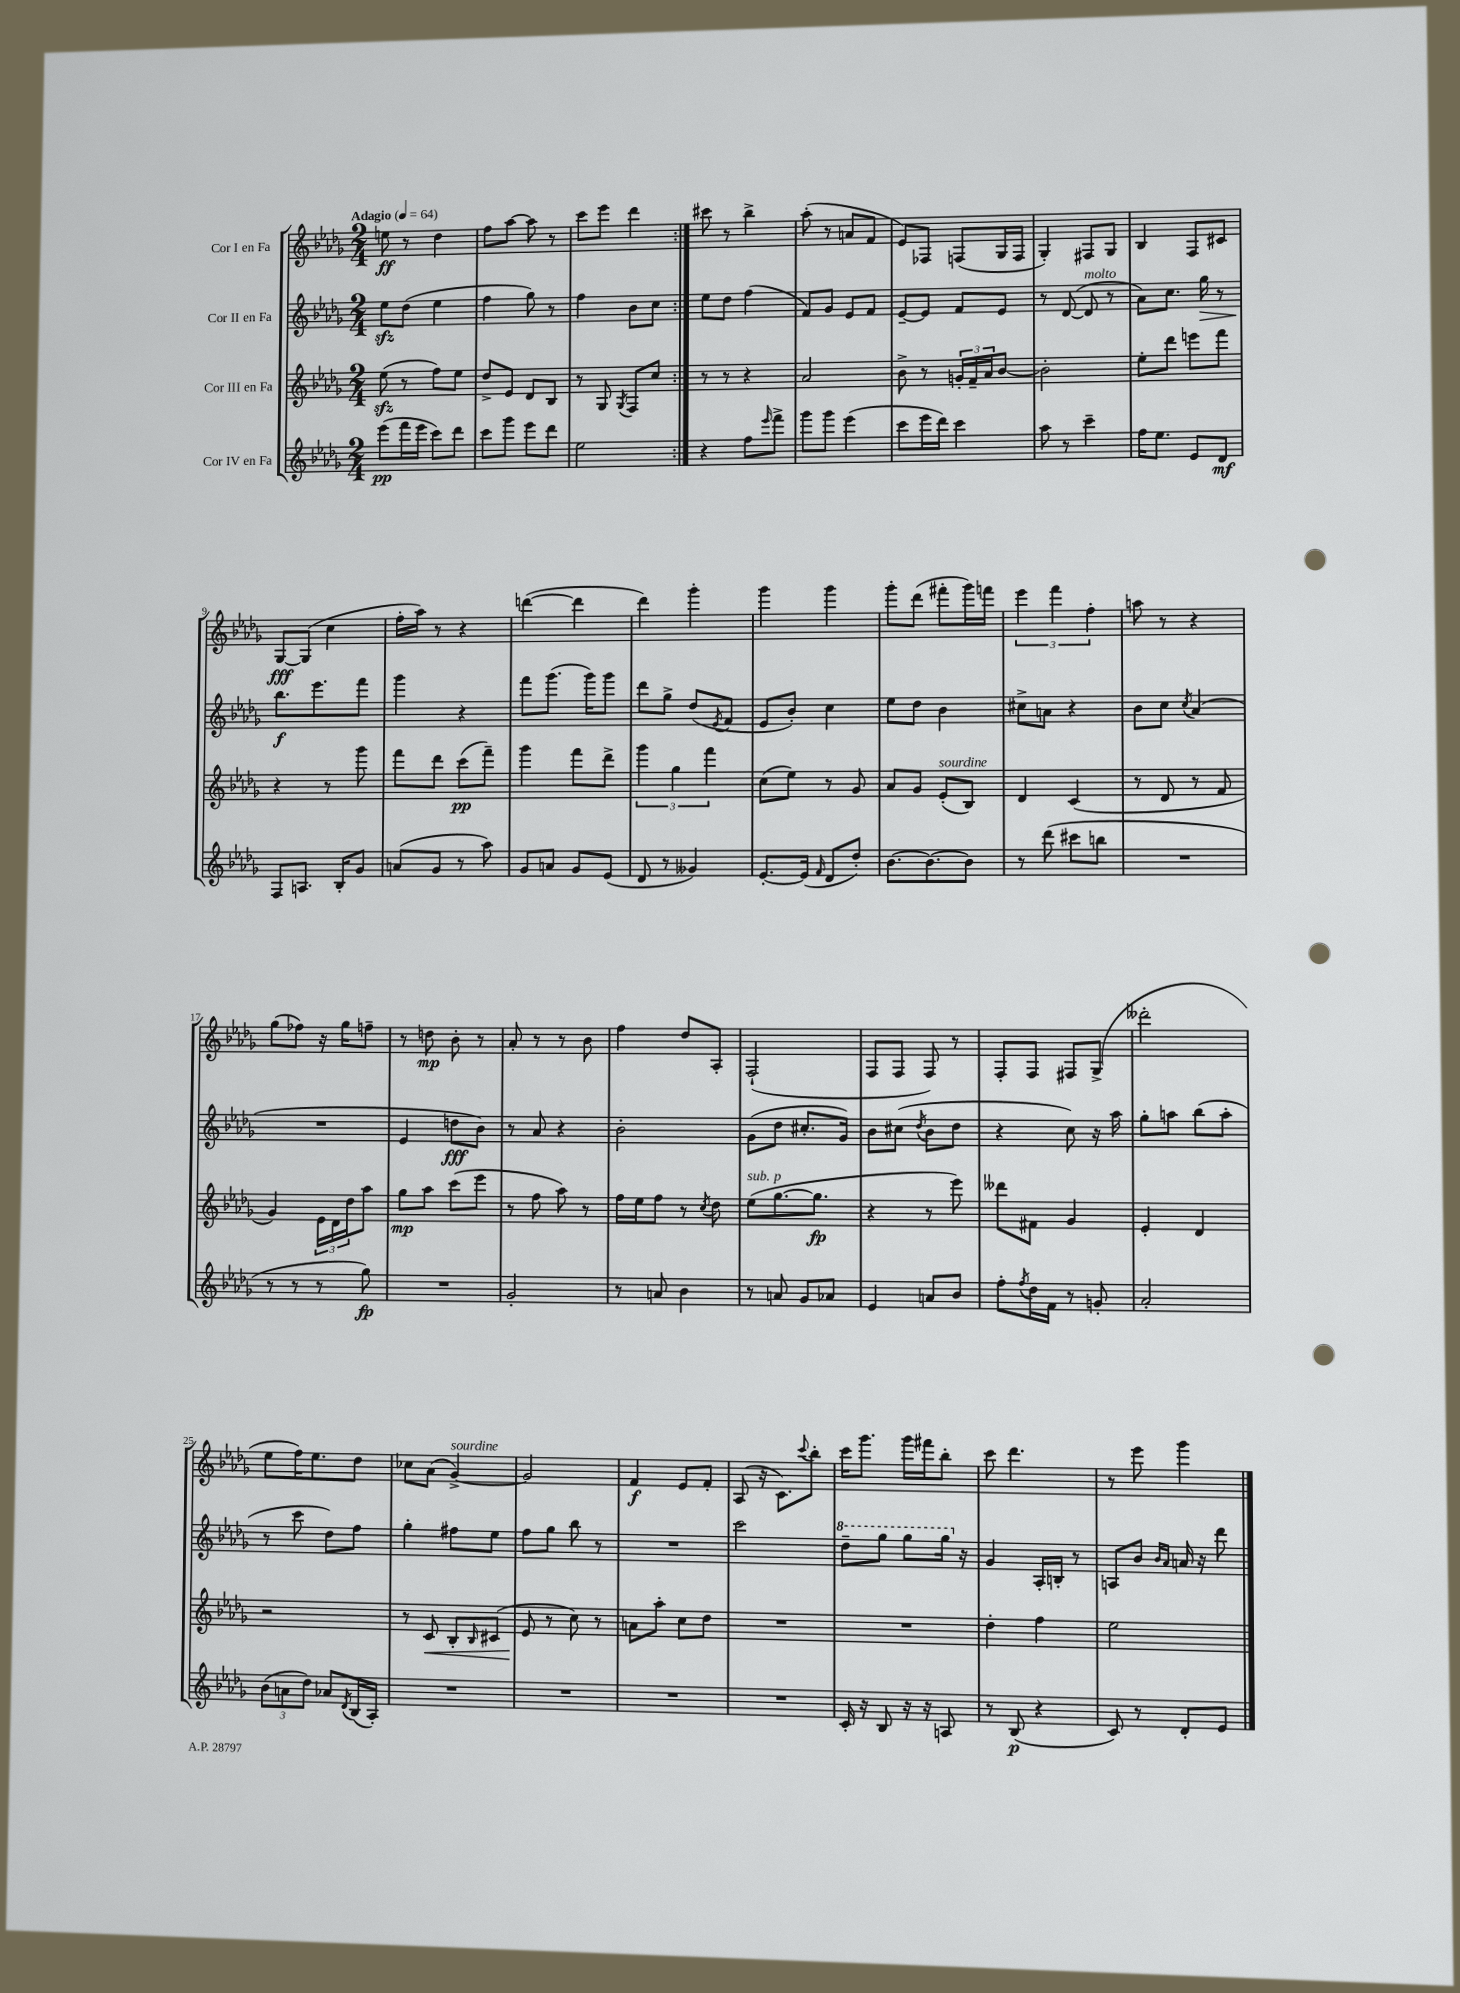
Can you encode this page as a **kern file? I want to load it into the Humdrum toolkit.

**kern	**dynam	**kern	**dynam	**kern	**dynam	**kern	**dynam
*part4	*part4	*part3	*part3	*part2	*part2	*part1	*part1
*staff4	*staff4	*staff3	*staff3	*staff2	*staff2	*staff1	*staff1
*I"Cor IV en Fa	*	*I"Cor III en Fa	*	*I"Cor II en Fa	*	*I"Cor I en Fa	*
*clefG2	*	*clefG2	*	*clefG2	*	*clefG2	*
*k[b-e-a-d-g-]	*	*k[b-e-a-d-g-]	*	*k[b-e-a-d-g-]	*	*k[b-e-a-d-g-]	*
*M2/4	*	*M2/4	*	*M2/4	*	*M2/4	*
*MM64	*	*MM64	*	*MM64	*	*MM64	*
=1	=1	=1	=1	=1	=1	=1	=1
!	!	!	!	!	!	!LO:TX:a:B:t=Adagio	!
(8eee-\L	pp	(8ee-zz\	.	8ee-zz\L	.	8een\	ff
16fff\L	.	8r	.	(8dd-\J	.	8r	.
16eee-\JJ	.	.	.	.	.	.	.
8ccc\L)	.	8ff\L)	.	4ee-\	.	4dd-\	.
8ddd-\J	.	8ee-\J	.	.	.	.	.
=2	=2	=2	=2	=2	=2	=2	=2
8ccc\L	.	8dd-^/L	.	4ff\	.	8ff\L	.
8ggg-\J	.	8e-/J	.	.	.	[8aa-\J	.
8eee-\L	.	8d-/L	.	8gg-\)	.	8aa-\]	.
8ddd-\J	.	8B-/J	.	8r	.	8r	.
=3	=3	=3	=3	=3	=3	=3	=3
2ee-\	.	8r	.	4ff\	.	8ccc\L	.
.	.	8G-/	.	.	.	8eee-\J	.
.	.	8qG-/	.	.	.	.	.
.	.	8F/L	.	8b-\L	.	4ddd-\	.
.	.	8cc/J	.	8cc\J	.	.	.
=4:|!	=4:|!	=4:|!	=4:|!	=4:|!	=4:|!	=4:|!	=4:|!
4r	.	8r	.	8ee-\L	.	8ccc#X\	.
.	.	8r	.	8dd-\J	.	8r	.
8ff\L	.	4r	.	(4ff\	.	4bb-^\	.
16qqeee-/	.	.	.	.	.	.	.
8fff^\J	.	.	.	.	.	.	.
=5	=5	=5	=5	=5	=5	=5	=5
8ggg-\L	.	2a-/	.	8f/L)	.	(8aa-'\	.
8ggg-\J	.	.	.	8g-/J	.	8r	.
(4eee-\	.	.	.	8e-/L	.	8an/L	.
.	.	.	.	8f/J	.	8f/J	.
=6	=6	=6	=6	=6	=6	=6	=6
8ccc\L	.	8b-^\	.	[8e-~/L	.	8e-/L)	.
16eee-\L	.	8r	.	8e-/J]	.	8F-X/J	.
16ddd-\JJ)	.	.	.	.	.	.	.
4ccc\	.	24gn'/LL	.	8f/L	.	(8Fn/L	.
.	.	24f~/	.	.	.	.	.
.	.	24a-/J	.	.	.	.	.
.	.	[8b-/J	.	8e-/J	.	16G-/L	.
.	.	.	.	.	.	16F/JJ	.
=7	=7	=7	=7	=7	=7	=7	=7
8aa-\	.	2b-'\]	.	8r	.	4G-'/)	.
8r	.	.	.	([8d-/	.	.	.
!	!	!	!	!LO:TX:a:i:t=molto	!	!	!
4ccc~\	.	.	.	8d-/]	.	8F#X/L	.
.	.	.	.	8r	.	8G-/J	.
=8	=8	=8	=8	=8	=8	=8	=8
16ff\KL	.	8ee-'\L	.	8a-\L)	.	4B-/	.
8.ee-\J	.	.	.	.	.	.	.
.	.	8ddd-\J	.	8.cc\J	.	.	.
8e-/L	.	8eeen\L	.	.	.	8F/L	.
!	!	!	!	!	!LO:HP:b	!	!
.	.	.	.	16gg-\	>	.	.
8d-/J	mf	8fff\J	.	8r	.	8c#X/J	.
!!LO:LB:g=z
=9	=9	=9	=9	=9	=9	=9	=9
8F/L	.	4r	.	8.bb-\L	f	[8G-/L	fff
8.An/J	.	.	.	.	.	(8G-/J]	.
.	.	.	.	8.eee-\	]	.	.
.	.	8r	.	.	.	4cc\	.
16B-'/KL	.	.	.	.	.	.	.
8g-/J	.	8ggg-\	.	8fff\J	.	.	.
=10	=10	=10	=10	=10	=10	=10	=10
(8an/L	.	8fff\L	.	4ggg-\	.	16ff'\LL	.
.	.	.	.	.	.	16aa-\JJ)	.
8g-/J	.	8ddd-\J	.	.	.	8r	.
8r	.	(8ccc\L	pp	4r	.	4r	.
8aa-\)	.	8fff~\J)	.	.	.	.	.
=11	=11	=11	=11	=11	=11	=11	=11
8g-/L	.	4ggg-\	.	8fff\L	.	([4dddn\	.
8an/J	.	.	.	(8.ggg-\J	.	.	.
8g-/L	.	8fff\L	.	.	.	4ddd\]	.
.	.	.	.	16ggg-\KL)	.	.	.
(8e-/J	.	8ddd-^\J	.	8ggg-\J	.	.	.
=12	=12	=12	=12	=12	=12	=12	=12
8d-/	.	6ggg-\	.	8ddd-\L	.	4ddd-\)	.
8r	.	.	.	8gg-^\J	.	.	.
.	.	6gg-\	.	.	.	.	.
4g--X/)	.	.	.	(8dd-/L	.	4ggg-'\	.
.	.	6fff\	.	.	.	.	.
.	.	.	.	8qe-/	.	.	.
.	.	.	.	8f/J	.	.	.
=13	=13	=13	=13	=13	=13	=13	=13
[8.e-'/L	.	(8cc\L	.	8e-/L	.	4ggg-\	.
.	.	8ee-\J)	.	8b-'/J)	.	.	.
(16e-/Jk]	.	.	.	.	.	.	.
16qqf/	.	.	.	.	.	.	.
8d-/L	.	8r	.	4cc\	.	4ggg-\	.
8dd-'/J)	.	8g-/	.	.	.	.	.
=14	=14	=14	=14	=14	=14	=14	=14
[8.b-\L	.	8a-/L	.	8ee-\L	.	8ggg-'\L	.
.	.	8g-/J	.	8dd-\J	.	(8ddd-\J	.
8.b-\_	.	.	.	.	.	.	.
!	!	!LO:TX:a:i:t=sourdine	!	!	!	!	!
.	.	(8e-'/L	.	4b-\	.	8fff#X'\L	.
8b-\J]	.	8B-/J)	.	.	.	16ggg-\L)	.
.	.	.	.	.	.	16fffn\JJ	.
=15	=15	=15	=15	=15	=15	=15	=15
8r	.	4d-/	.	8cc#X^\L	.	6eee-\	.
(8ddd-\	.	.	.	8an\J	.	.	.
.	.	.	.	.	.	6fff\	.
8ccc#X\L	.	(4c/	.	4r	.	.	.
.	.	.	.	.	.	6ff'\	.
8bbn\J	.	.	.	.	.	.	.
=16	=16	=16	=16	=16	=16	=16	=16
2r	.	8r	.	8b-\L	.	8aan\	.
.	.	8d-/	.	8cc\J	.	8r	.
.	.	.	.	8qcc/	.	.	.
.	.	8r	.	(4a-/	.	4r	.
.	.	8f/	.	.	.	.	.
!!LO:LB:g=z
=17	=17	=17	=17	=17	=17	=17	=17
8r	.	4g-/)	.	2r	.	(8gg-\L	.
8r	.	.	.	.	.	8ff-X\J)	.
8r	.	24e-\LL	.	.	.	16r	.
.	.	24d-\	.	.	.	.	.
.	.	.	.	.	.	16gg-\KL	.
.	.	24dd-\J	.	.	.	.	.
8gg-\)	fp	8aa-\J	.	.	.	8ffn~\J	.
=18	=18	=18	=18	=18	=18	=18	=18
2r	.	8gg-\L	mp	4e-/	.	8r	.
.	.	8aa-\J	.	.	.	8ddn\	mp
.	.	(8ccc\L	.	8ddn\L	fff	8b-'\	.
.	.	8eee-\J	.	8b-\J)	.	8r	.
=19	=19	=19	=19	=19	=19	=19	=19
2g-'/	.	8r	.	8r	.	8a-'/	.
.	.	8ff\	.	8a-/	.	8r	.
.	.	8aa-\)	.	4r	.	8r	.
.	.	8r	.	.	.	8b-\	.
=20	=20	=20	=20	=20	=20	=20	=20
8r	.	16ff\LL	.	2b-'\	.	4ff\	.
.	.	16ee-\J	.	.	.	.	.
8an/	.	8ff\J	.	.	.	.	.
4b-\	.	8r	.	.	.	8dd-/L	.
.	.	8qcc/	.	.	.	.	.
.	.	8dd-\	.	.	.	8A-'/J	.
=21	=21	=21	=21	=21	=21	=21	=21
!	!	!LO:TX:a:i:t=sub. p	!	!	!	!	!
8r	.	(8ee-\L	.	(8g-\L	.	(2F`/	.
8an/	.	[8.gg-\	.	8dd-\J	.	.	.
8g-/L	.	.	.	8.cc#X'/L	.	.	.
.	.	8.gg-\J]	fp	.	.	.	.
8a-X/J	.	.	.	.	.	.	.
.	.	.	.	16g-/Jk)	.	.	.
=22	=22	=22	=22	=22	=22	=22	=22
4e-/	.	4r	.	8b-\L	.	8F/L	.
.	.	.	.	(8cc#X\J	.	8F/J	.
.	.	.	.	8qdd-/	.	.	.
8an/L	.	8r	.	8b-\L	.	8F/)	.
8b-/J	.	8eee-\)	.	8dd-\J	.	8r	.
=23	=23	=23	=23	=23	=23	=23	=23
8ff'\L	.	8ddd--X\L	.	4r	.	8F'/L	.
8qff/	.	.	.	.	.	.	.
16dd-\L	.	8f#X\J	.	.	.	8F/J	.
16f\JJ	.	.	.	.	.	.	.
8r	.	4g-/	.	8cc\)	.	8F#X/L	.
8gn'/	.	.	.	16r	.	(8G-^/J	.
.	.	.	.	16aa-\	.	.	.
=24	=24	=24	=24	=24	=24	=24	=24
2a-'/	.	4e-'/	.	8gg-'\L	.	2ddd--X'\	.
.	.	.	.	8aan\J	.	.	.
.	.	4d-/	.	(8bb-\L	.	.	.
.	.	.	.	8aa'\J	.	.	.
!!LO:LB:g=z
=25	=25	=25	=25	=25	=25	=25	=25
(12b-\L	.	2r	.	8r	.	8ee-\L	.
12an\	.	.	.	.	.	.	.
.	.	.	.	8ccc\	.	16ff\K)	.
12dd-\J)	.	.	.	.	.	.	.
.	.	.	.	.	.	8.ee-\	.
8a-X/L	.	.	.	8dd-\L)	.	.	.
8qd-/	.	.	.	.	.	.	.
(16B-/L	.	.	.	8ff\J	.	8dd-\J	.
16A-'/JJ)	.	.	.	.	.	.	.
=26	=26	=26	=26	=26	=26	=26	=26
2r	.	8r	.	4gg-'\	.	8cc-X\L	.
!	!	!	!LO:HP:b	!	!	!	!
.	.	8c/	<	.	.	(8a-\J	.
!	!	!	!	!	!	!LO:TX:a:i:t=sourdine	!
.	.	8B-'/L	.	8ff#X\L	.	[4g-^/)	.
.	.	16qqB-/	.	.	.	.	.
.	.	(8c#X/J	.	8ee-\J	.	.	.
=27	=27	=27	=27	=27	=27	=27	=27
2r	.	8e-/	.	8ff\L	.	2g-/]	.
.	.	8r	[	8gg-\J	.	.	.
.	.	8cc\)	.	8bb-\	.	.	.
.	.	8r	.	8r	.	.	.
=28	=28	=28	=28	=28	=28	=28	=28
2r	.	8an\L	.	2r	.	4f/	f
.	.	8aa-'\J	.	.	.	.	.
.	.	8cc\L	.	.	.	8e-/L	.
.	.	8dd-\J	.	.	.	8f'/J	.
=29	=29	=29	=29	=29	=29	=29	=29
2r	.	2r	.	2ccc\	.	(8A-/	.
.	.	.	.	.	.	16r	.
.	.	.	.	.	.	8.c\L)	.
.	.	.	.	.	.	8qqccc/	.
.	.	.	.	.	.	8bb-'\J	.
=30	=30	=30	=30	=30	=30	=30	=30
*	*	*	*	*8va	*	*	*
16c'/	.	2r	.	8ddd-~\L	.	16ccc\KL	.
16r	.	.	.	.	.	8.ggg-\J	.
8B-/	.	.	.	8ggg-\J	.	.	.
16r	.	.	.	8ggg-\L	.	16ggg-\LL	.
16r	.	.	.	.	.	16fff#X\J	.
8An/	.	.	.	16ggg-\Jk	.	8bb-'\J	.
*	*	*	*	*X8va	*	*	*
.	.	.	.	16r	.	.	.
=31	=31	=31	=31	=31	=31	=31	=31
8r	.	4dd-'\	.	4g-/	.	8ccc\	.
(8B-/	p	.	.	.	.	4.ddd-\	.
4r	.	4ff\	.	16A-'/LL	.	.	.
.	.	.	.	16Bn'/JJ	.	.	.
.	.	.	.	8r	.	.	.
=32	=32	=32	=32	=32	=32	=32	=32
8c/)	.	2ee-\	.	8An/L	.	8r	.
8r	.	.	.	8b-/J	.	8eee-\	.
.	.	.	.	16qqb-/LL	.	.	.
.	.	.	.	16qqa-/JJ	.	.	.
8d-'/L	.	.	.	16an/	.	4ggg-\	.
.	.	.	.	16r	.	.	.
8e-/J	.	.	.	8ddd-\	.	.	.
==	==	==	==	==	==	==	==
*-	*-	*-	*-	*-	*-	*-	*-
